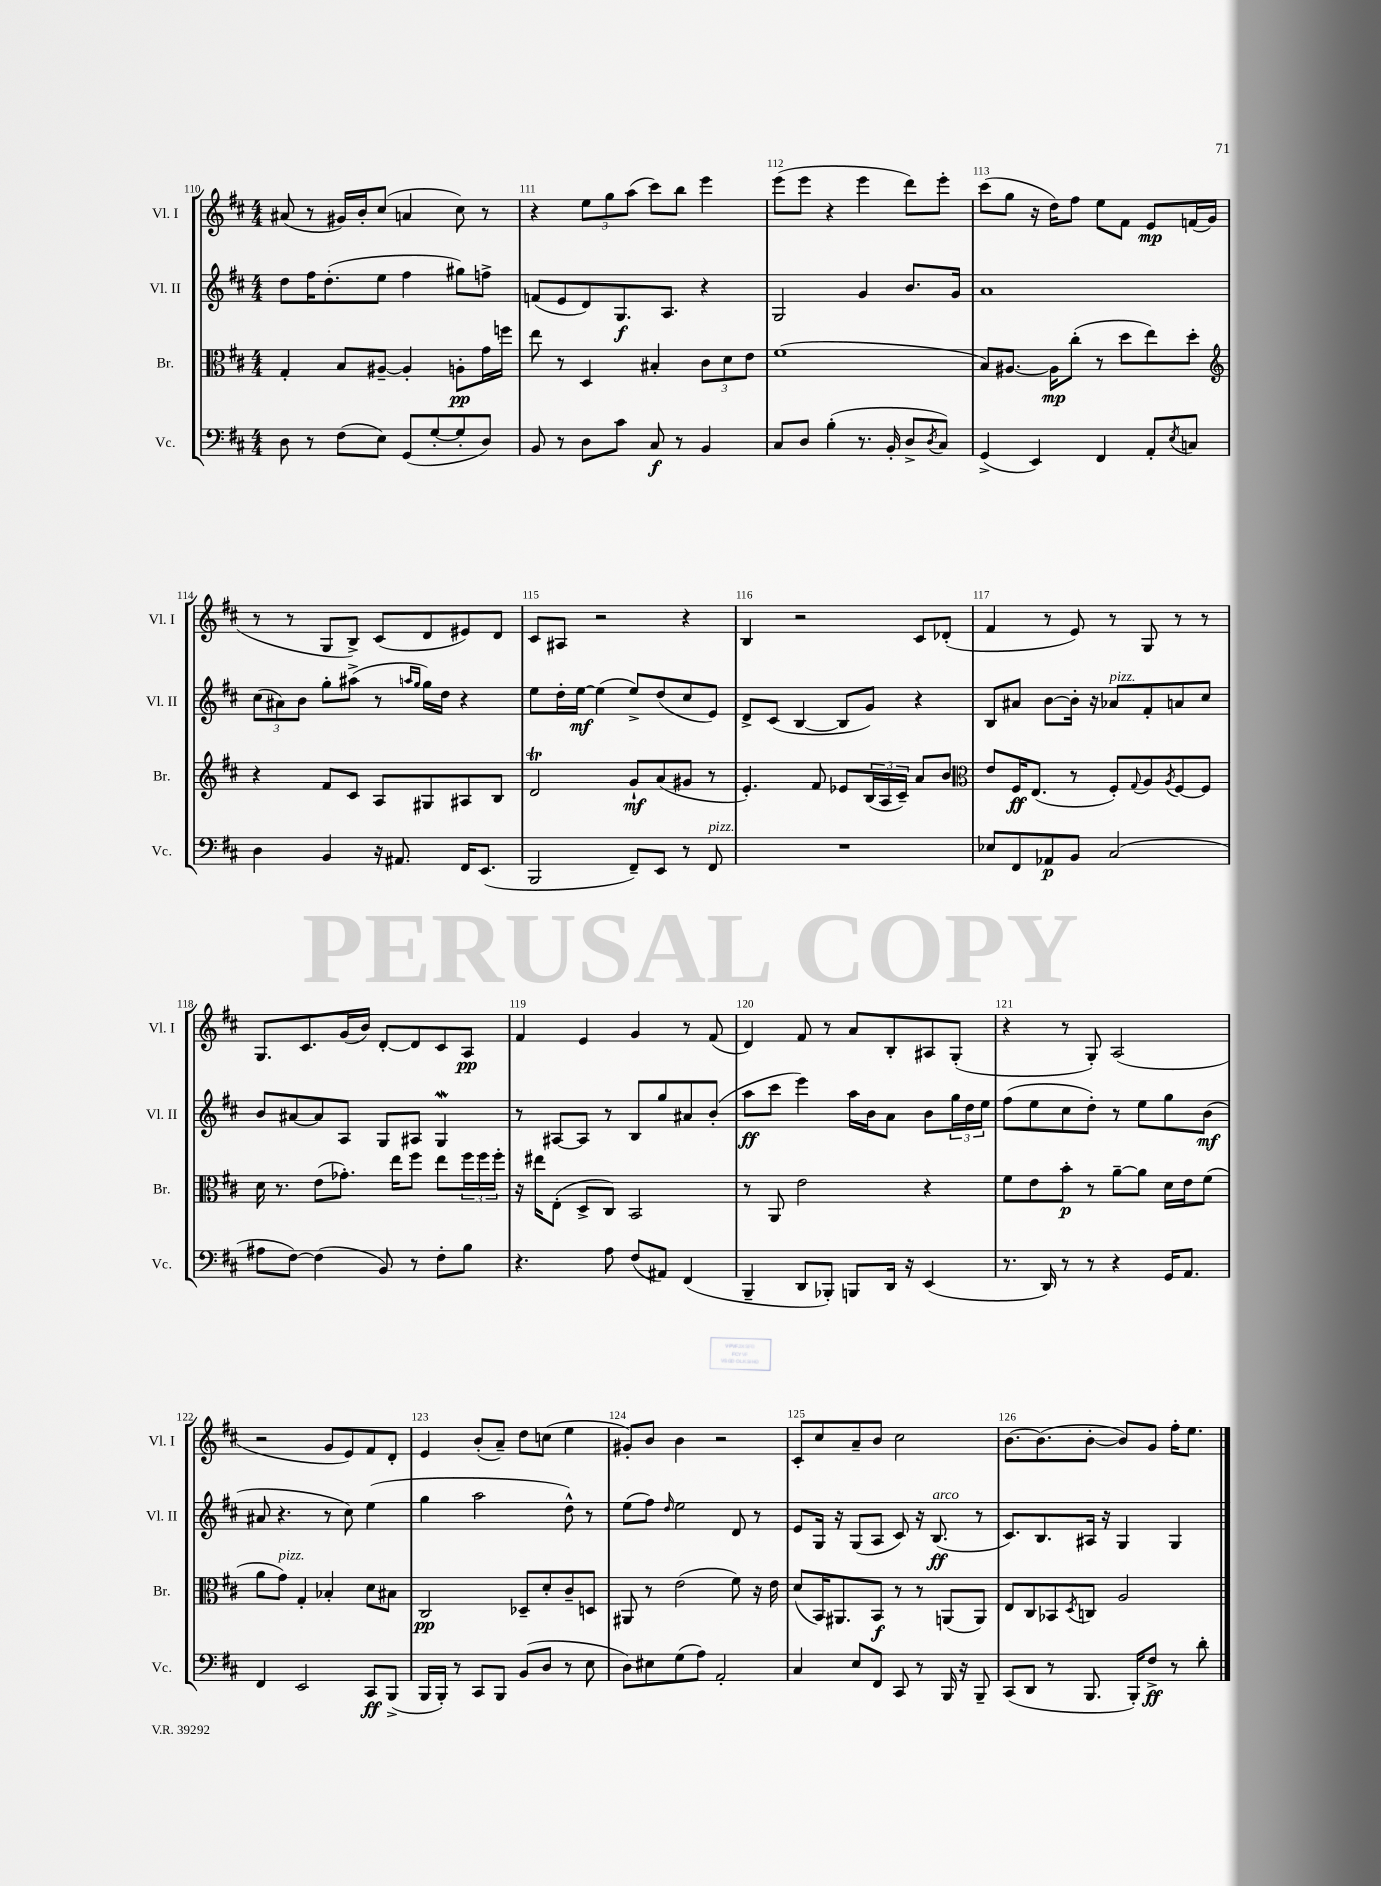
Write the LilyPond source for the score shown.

<<
\new StaffGroup <<
\new Staff = "s0" \with { instrumentName = "Vl. I" shortInstrumentName = "Vl. I" } {
    \clef treble \key d \major \numericTimeSignature \time 4/4
    ais'8( r8 gis'16) b'16-. cis''8( a'4 cis''8) r8 |
    r4 \tuplet 3/2 { e''8 g''8 a''8( } cis'''8) b''8 e'''4 |
    e'''8( e'''8 r4 e'''4 d'''8) e'''8-. |
    cis'''8( g''8 r16 d''16) fis''8 e''8 fis'8 e'8\mp f'16( g'16 |
    r8 r8 g8 b8->) cis'8( d'8 eis'8) d'8 |
    cis'8 ais8 r2 r4 |
    b4 r2 cis'8 des'8-.( |
    fis'4 r8 e'8) r8 g8 r8 r8 |
    g8. cis'8. g'16( b'16) d'8~-. d'8 cis'8 a8\pp |
    fis'4 e'4 g'4 r8 fis'8( |
    d'4) fis'8 r8 a'8 b8-. ais8 g8-.( |
    r4 r8 g8-.) a2( |
    r2 g'8 e'8) fis'8 d'8-. |
    e'4 b'8-.( a'8--) d''8 c''8( e''4 |
    gis'8-.) b'8 b'4 r2 |
    cis'8-. cis''8 a'8-- b'8 cis''2 |
    b'8.~ b'8.( b'8~-. b'8) g'8 fis''16-. e''8. \bar "|." |
}
\new Staff = "s1" \with { instrumentName = "Vl. II" shortInstrumentName = "Vl. II" } {
    \clef treble \key d \major \numericTimeSignature \time 4/4
    d''8 fis''16 d''8.-.( e''8 fis''4 gis''8) f''8-> |
    f'8( e'8 d'8) g8.\f a8. r4 |
    g2 g'4 b'8. g'16 |
    a'1 |
    \tuplet 3/2 { cis''8( ais'8) b'8 } g''8-. ais''8->( r8 \grace { a''16 g''16 } g''16) d''16 r4 |
    e''8 d''16-. e''16~\mf e''4( e''8->) d''8( cis''8 e'8) |
    d'8-> cis'8( b4~ b8 g'8) r4 |
    b8 ais'8 b'8~ b'16-. r16 aes'8^\markup { \italic "pizz." } fis'8-. a'8 cis''8 |
    b'8 ais'8~ ais'8 a8 g8 ais8 g4\mordent |
    r8 ais8~ ais8 r8 b8 g''8 ais'8 b'8-.( |
    a''8\ff cis'''8 e'''4) a''16 b'16 a'8 b'8 \tuplet 3/2 { g''16 d''16 e''16 } |
    fis''8( e''8 cis''8 d''8-.) r8 e''8 g''8 b'8\mf( |
    ais'8 r4. r8 cis''8) e''4( |
    g''4 a''2 d''8-^) r8 |
    e''8( fis''8) \grace { d''16 } e''2 d'8 r8 |
    e'8 g16 r16 g8( a8 cis'8) r16 b8.\ff^\markup { \italic "arco" }( r8 |
    cis'8.) b8. ais16 r16 g4 g4 \bar "|." |
}
\new Staff = "s2" \with { instrumentName = "Br." shortInstrumentName = "Br." } {
    \clef alto \key d \major \numericTimeSignature \time 4/4
    g4-. b8 ais8~-- ais4-. a8-.\pp g'16 f''16 |
    e''8 r8 d4 bis4-. \tuplet 3/2 { cis'8 d'8 e'8 } |
    fis'1( |
    b8) ais8.~ ais16\mp cis''8-.( r8 d''8 e''8) d''8-. |
    \clef treble r4 fis'8 cis'8 a8 gis8 ais8 b8 |
    d'2\trill g'8-!\mf a'8( gis'8 r8 |
    e'4.-.) fis'8 ees'8 \tuplet 3/2 { b16( a16 cis'16--) } a'8 b'8 |
    \clef alto e'8 fis16\ff e8.( r8 fis8-.) \appoggiatura { g8 } a8 \acciaccatura { a8 } fis8~ fis8 |
    d'16 r8. e'8( ges'8.-.) e''16 fis''8 e''8 \tuplet 3/2 { fis''16 fis''16 fis''16-. } |
    r16 eis''16 e8-.( d8-> cis8) b,2 |
    r8 a,8 e'2 r4 |
    fis'8 e'8 b'8-.\p r8 a'8~-- a'8 d'16 e'16 fis'8( |
    a'8 g'8^\markup { \italic "pizz." }) g4-. bes4-. d'8 bis8 |
    cis2\pp des8-- d'8-. cis'8-- d8 |
    ais,8 r8 e'2( fis'8) r16 e'16 |
    d'8( b,16) ais,8. b,8\f r8 r8 a,8( a,8) |
    e8 cis8 bes,8 \acciaccatura { d8 } c8 a2 \bar "|." |
}
\new Staff = "s3" \with { instrumentName = "Vc." shortInstrumentName = "Vc." } {
    \clef bass \key d \major \numericTimeSignature \time 4/4
    d8 r8 fis8( e8) g,8( g8~-. g8-. d8) |
    b,8 r8 d8 cis'8 cis8\f r8 b,4 |
    cis8 d8 b4-.( r8. b,16-. d8-> \acciaccatura { d8 } cis8) |
    g,4->( e,4) fis,4 a,8-. \acciaccatura { e8 } c8 |
    d4 b,4 r16 ais,8. fis,16 e,8.( |
    b,,2 fis,8--) e,8 r8 fis,8^\markup { \italic "pizz." } |
    R1 |
    ees8 fis,8 aes,8\p b,8 cis2( |
    ais8 fis8~) fis4( b,8) r8 fis8-. b8 |
    r4. a8 fis8( ais,8) fis,4( |
    b,,4-- d,8 bes,,8-.) b,,8 d,16 r16 e,4( |
    r8. d,16) r8 r8 r4 g,16 a,8. |
    fis,4 e,2 cis,8\ff b,,8->( |
    b,,16 b,,16-.) r8 cis,8 b,,8 b,8( d8 r8 e8 |
    d8) eis8 g8( a8) a,2-. |
    cis4 e8 fis,8 cis,8 r8 b,,16 r16 b,,8-- |
    cis,8( d,8 r8 b,,8. b,,16-.) fis8->\ff r8 d'8-. \bar "|." |
}
>>
>>
\layout { \context { \Score currentBarNumber = #110 \override BarNumber.break-visibility = ##(#f #t #t) barNumberVisibility = #all-bar-numbers-visible } }
